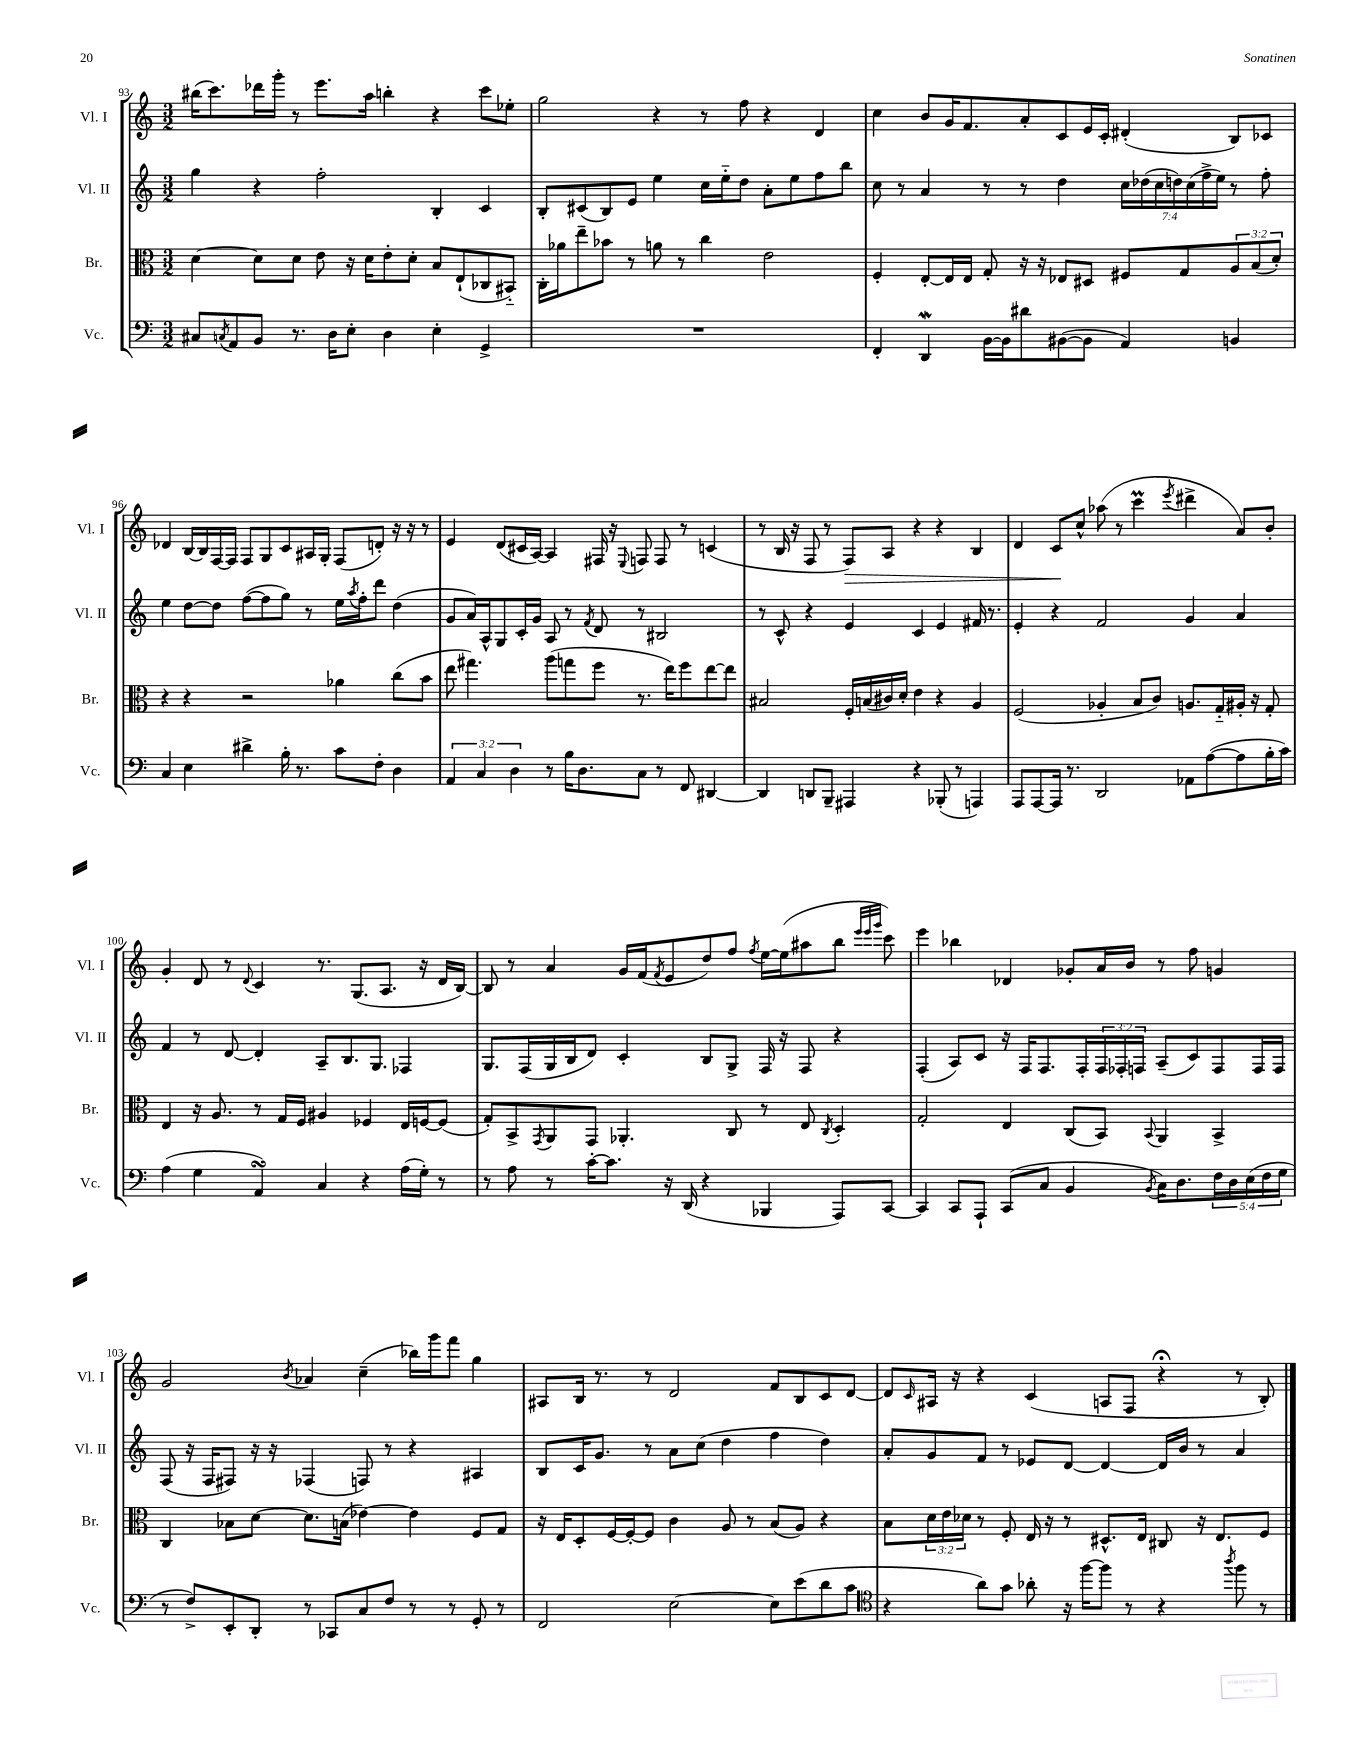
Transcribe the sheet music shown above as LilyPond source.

<<
\new StaffGroup <<
\new Staff = "s0" \with { instrumentName = "Vl. I" shortInstrumentName = "Vl. I" } {
    \clef treble \key c \major \numericTimeSignature \time 3/2
    bis''16( c'''8.) des'''16 g'''16-. r8 e'''8. a''16 b''4-. r4 c'''8 ees''8-. |
    g''2 r4 r8 f''8 r4 d'4 |
    c''4 b'8 g'16 f'8. a'8-. c'8 e'16 c'16-. dis'4-.( b8) ces'8 |
    des'4 b16~ b16 f16~ f16 f8 g8 c'8 ais16 g16-. f8( d'8-.) r16 r16 r8 |
    e'4 d'8( cis'16 a16~) a4 fis16 r16 \appoggiatura { e8 } f8 f8 r8 c'4( |
    r8 b16 r16 f8 r8 f8\>) a8 r4 r4 b4 |
    d'4 c'8\! c''8-^ aes''8( r8 c'''4\prall \acciaccatura { e'''8 } dis'''4-> a'8) b'8-. |
    g'4-. d'8 r8 \appoggiatura { d'8 } c'4 r8. g8.( a8. r16 d'16 b16~) |
    b8 r8 a'4 g'16 f'16( \acciaccatura { f'8 } e'8 d''8) f''8 \acciaccatura { f''8 } e''16~ e''16( ais''8 b''8 \grace { e'''32 e'''32 g'''32 } c'''8) |
    e'''4 bes''4 des'4 ges'8-. a'16 b'16 r8 f''8 g'4 |
    g'2 \acciaccatura { b'8 } aes'4 c''4--( bes''16) g'''16 f'''8 g''4 |
    ais8 b16 r8. r8 d'2 f'8 b8 c'8 d'8~ |
    d'8 \grace { c'16 } ais16 r16 r4 c'4( a8 f8 r4\fermata r8 b8-.) \bar "|." |
}
\new Staff = "s1" \with { instrumentName = "Vl. II" shortInstrumentName = "Vl. II" } {
    \clef treble \key c \major \numericTimeSignature \time 3/2 \override Staff.TupletNumber.text = #tuplet-number::calc-fraction-text
    g''4 r4 f''2-. b4-. c'4 |
    b8-. cis'8( b8) e'8 e''4 c''16 e''16-_ d''8 a'8-. e''8 f''8 b''8 |
    c''8 r8 a'4 r8 r8 d''4 \tuplet 7/4 { c''16 des''16( c''16 d''16) c''16( f''16-> e''16) } r8 f''8-. |
    e''4 d''8~ d''8 f''8~( f''8 g''8) r8 e''16 \acciaccatura { a''8 } f''16-. d'''8 d''4( |
    g'8 a'16) a16-^ g8 c'16-. g'16 a8 r8 \acciaccatura { f'8 } d'8 r8 bis2 |
    r8 c'8-^ r4 e'4 c'4 e'4 fis'16 r8. |
    e'4-. r4 f'2 g'4 a'4 |
    f'4 r8 d'8~ d'4-. a8-- b8. g8. fes4 |
    g8. f16( g16 b16 d'8) c'4-. b8 g8-> f16 r16 f8 r4 |
    f4-.( a8) c'8 r16 f16 f8. f16-. \tuplet 3/2 { f16 fes16-. f16 } a8--( c'8) f8 f16 f16 |
    f8( r16 f16 fis8) r16 r16 fes4( f8) r8 r4 ais4 |
    b8 c'16 g'8. r8 a'8 c''8( d''4 f''4 d''4) |
    a'8-. g'8 f'8 r8 ees'8 d'8~ d'4~ d'16 b'16 r8 a'4 \bar "|." |
}
\new Staff = "s2" \with { instrumentName = "Br." shortInstrumentName = "Br." } {
    \clef alto \key c \major \numericTimeSignature \time 3/2 \override Staff.TupletNumber.text = #tuplet-number::calc-fraction-text
    d'4~ d'8 d'8 e'8 r16 d'16 e'8-. d'8-. b8 e8-!( ces8 bis,8-_) |
    c16-. aes'16 e''8-- bes'8 r8 a'8 r8 c''4 e'2 |
    f4-. e8~-. e16 e16 g8-. r16 r16 ees8 dis8 fis8 g8 \tuplet 3/2 { a8 b8( d'8-.) } |
    r4 r4 r2 aes'4 c''8( b'8 |
    e''8 gis''4.) a''8( g''8 f''8 r8. e''16) f''8 e''8~ e''8 |
    bis2 f16-. b16( cis'16) d'16-. e'4 r4 a4 |
    f2( aes4-. b8 c'8) a8. g16-_ ais16-. r16 g8-. |
    e4 r16 a8. r8 g16 f16 ais4 fes4 e16 f16~ f8( |
    g8-.) b,8-> \acciaccatura { g,8 } a,8 g,8 aes,4.-. c8 r8 e8 \acciaccatura { c8 } d4-. |
    g2-. e4 c8( b,8) \appoggiatura { b,8 } a,4 b,4-> |
    c4 bes8 d'8~ d'8. b16( ees'4~) ees'4 f8 g8 |
    r16 e16 d8-. f16~ f16~-. f8 c'4 a8 r8 b8( a8) r4 |
    b8 \tuplet 3/2 { d'16 e'16 des'16 } r8 f8-. e16 r16 r8 dis8.-^ e16 cis8 r16 e8. f8 \bar "|." |
}
\new Staff = "s3" \with { instrumentName = "Vc." shortInstrumentName = "Vc." } {
    \clef bass \key c \major \numericTimeSignature \time 3/2 \override Staff.TupletNumber.text = #tuplet-number::calc-fraction-text
    cis8 \acciaccatura { c8 } a,8 b,8 r8. d16 e8-. d4 e4-. g,4-> |
    R1. |
    f,4-. d,4\mordent b,16~ b,16 dis'8 bis,8~( bis,8 a,4) b,4 |
    c4 e4 dis'4-> b16-. r8. c'8 f8-. d4 |
    \tuplet 3/2 { a,4 c4 d4 } r8 b16 d8. c8 r8 f,8 dis,4~ |
    dis,4 d,8 b,,8-- ais,,4 r4 bes,,8-.( r8 a,,4) |
    a,,8 a,,8~ a,,16 r8. d,2 aes,8 a8~( a8 b16-. c'16) |
    a4( g4 a,4\turn) c4 r4 a16( g16-.) r8 |
    r8 a8 r8 c'16~-. c'8. r16 d,16( r4 bes,,4 a,,8) c,8~ |
    c,4 c,8 a,,8-! c,8( c8 b,4 \acciaccatura { b,8 } c16) d8. \tuplet 5/4 { f16 d16 e16( f16 g16 } |
    r8 f8->) e,8-. d,8-. r8 ces,8 c8 f8 r8 r8 g,8-. r8 |
    f,2 e2~ e8 e'8( d'8 c'8 |
    \clef tenor r4 a'8) g'8 aes'8-. r16 f''16~ f''8 r8 r4 \acciaccatura { a''8 } f''8 r8 \bar "|." |
}
>>
>>
\layout { \context { \Score currentBarNumber = #93 } }
